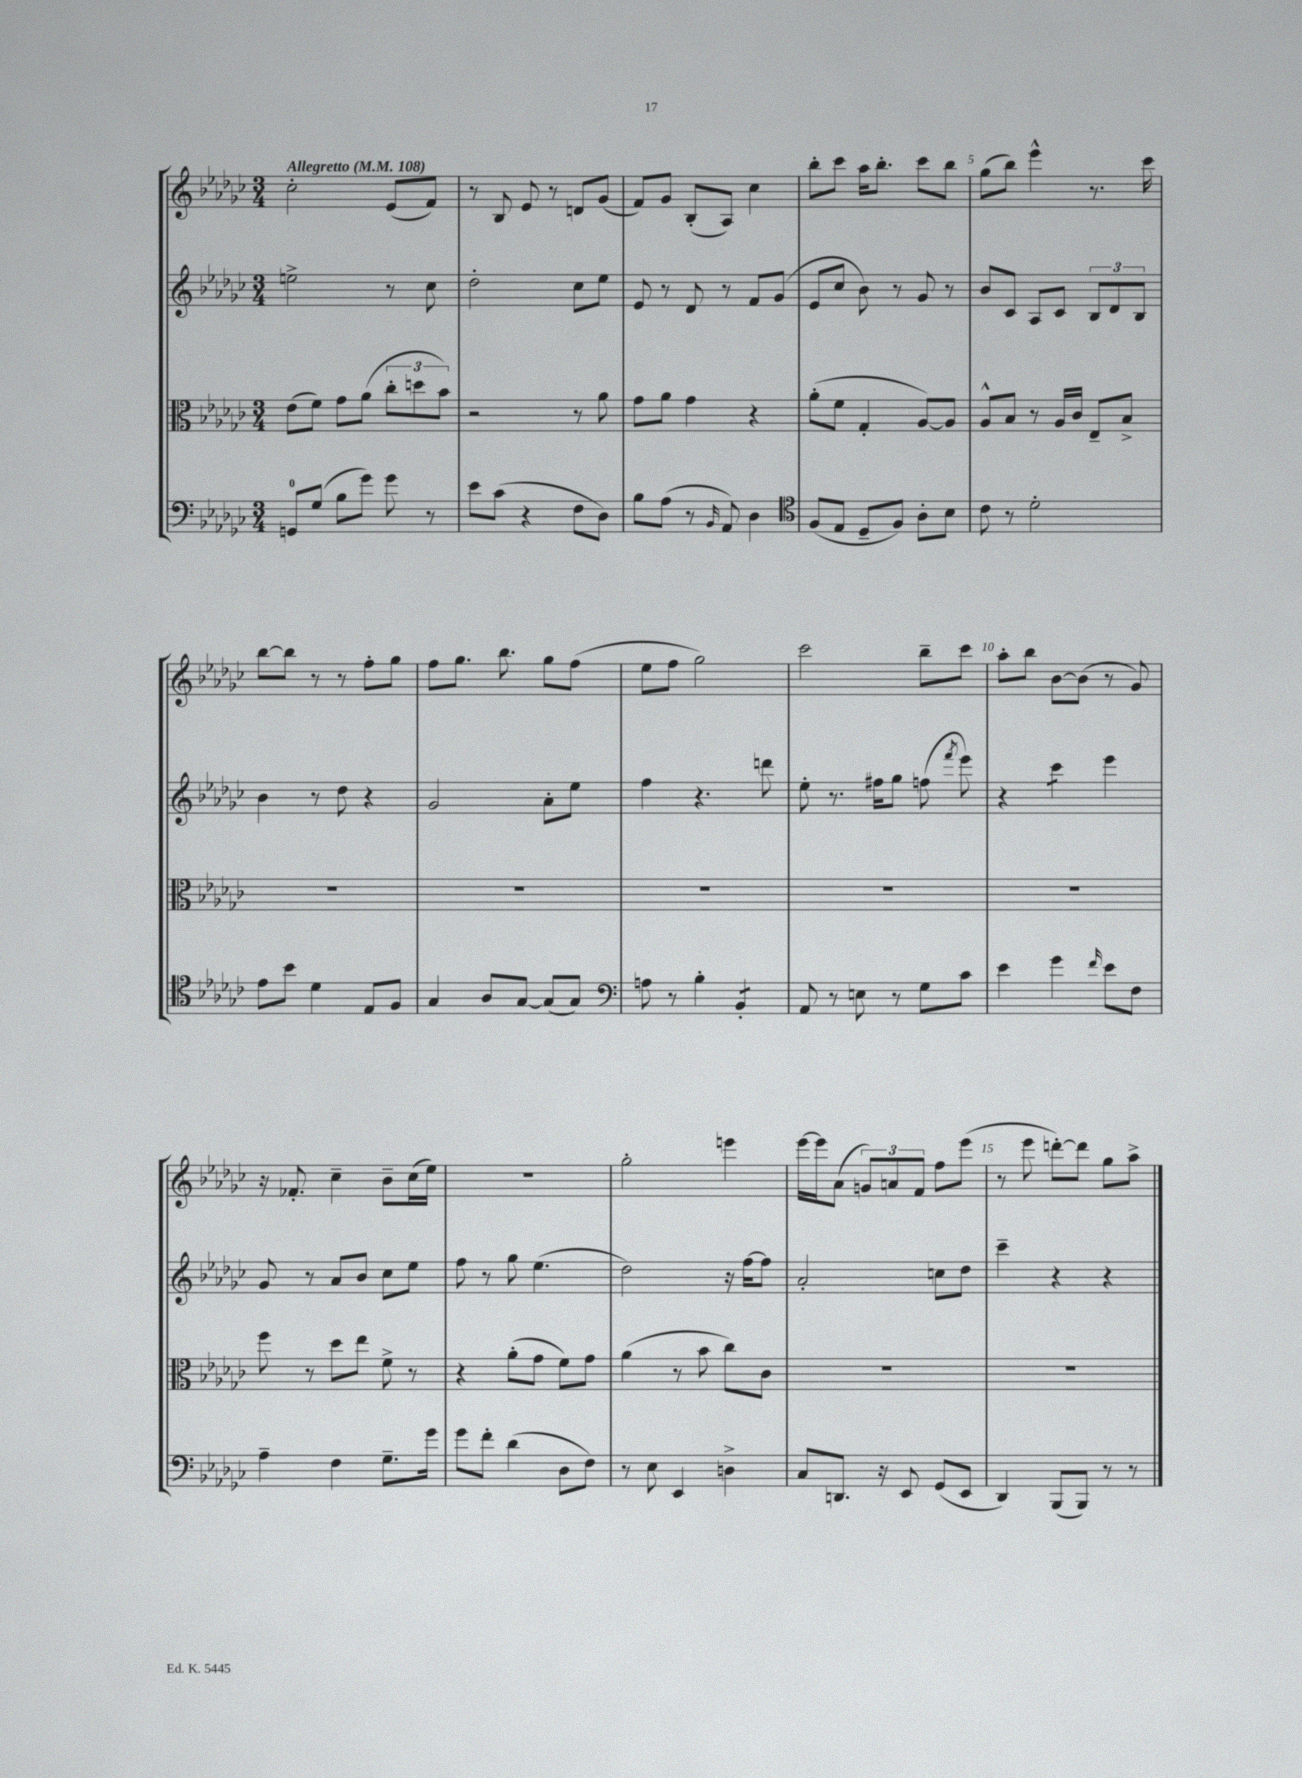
<<
\new StaffGroup <<
\new Staff = "s0" {
    \clef treble \key ges \major \numericTimeSignature \time 3/4 \tempo "Allegretto" 4 = 108
    \autoBeamOff ces''2-. ees'8[( f'8]) |
    r8 bes8 ees'8 r8 d'8[ ges'8]( |
    f'8[) ges'8] bes8[-.( aes8]) ces''4 |
    bes''8[-. ces'''8] aes''16[ bes''8.]-. ces'''8[ bes''8] |
    ges''8[( bes''8]) ees'''4-^ r8. ces'''16 |
    bes''8[~ bes''8] r8 r8 f''8[-. ges''8] |
    f''8[ ges''8.] bes''8. ges''8[ f''8]( |
    ees''8[ f''8] ges''2) |
    ces'''2 bes''8[-- ces'''8] |
    aes''8[-. bes''8] bes'8[~ bes'8]( r8 ges'8) |
    r16 fes'8.-. ces''4-- bes'8[-- ces''16( ees''16]) |
    R2. |
    ges''2-. e'''4 |
    ees'''16[~ ees'''16 aes'8]( \tuplet 3/2 { g'8[) a'8 f'8] } f''8[ ees'''8]( |
    r8 ees'''8 d'''8[~-.) d'''8] ges''8[ aes''8]-> \bar "|." |
}
\new Staff = "s1" {
    \clef treble \key ges \major \numericTimeSignature \time 3/4
    \autoBeamOff e''2-> r8 ces''8 |
    des''2-. ces''8[ ees''8] |
    ees'8 r8 des'8 r8 f'8[ ges'8]( |
    ees'8[ ces''8] bes'8) r8 ges'8 r8 |
    bes'8[ ces'8] aes8[ ces'8] \tuplet 3/2 { bes8[ des'8 bes8] } |
    bes'4 r8 des''8 r4 |
    ges'2 aes'8[-. ees''8] |
    f''4 r4. d'''8 |
    ees''8-. r8. fis''16[ ges''8] f''8( \acciaccatura { f'''8 } ees'''8) |
    r4 ces'''4:8 ees'''4 |
    ges'8 r8 aes'8[ bes'8] ces''8[ ees''8] |
    f''8 r8 ges''8 ees''4.( |
    des''2) r16 f''16[~ f''8] |
    aes'2-. c''8[ des''8] |
    ces'''4-- r4 r4 \bar "|." |
}
\new Staff = "s2" {
    \clef alto \key ges \major \numericTimeSignature \time 3/4
    \autoBeamOff ees'8[( f'8]) ges'8[ aes'8]( \tuplet 3/2 { ces''8[-. d''8 bes'8]) } |
    r2 r8 aes'8 |
    ges'8[ aes'8] ges'4 r4 |
    aes'8[-.( f'8] ges4-. aes8[~) aes8] |
    aes8[-^ bes8] r8 aes16[ ces'16] ees8[-- bes8]-> |
    R2. |
    R2. |
    R2. |
    R2. |
    R2. |
    f''8 r8 des''8[ ees''8] f'8-> r8 |
    r4 aes'8[-.( ges'8] f'8[) ges'8] |
    aes'4( r8 bes'8 ces''8[) ces'8] |
    R2. |
    R2. \bar "|." |
}
\new Staff = "s3" {
    \clef bass \key ges \major \numericTimeSignature \time 3/4
    \autoBeamOff g,8[-0 ges8]( bes8[ ges'8]) ges'8 r8 |
    ees'8[ ces'8]( r4 f8[ des8]) |
    bes8[ aes8]( r8 \grace { bes,16 } aes,8) des4 |
    \clef tenor f8[( ees8] des8[-- f8]) aes8[-. bes8] |
    ces'8 r8 des'2-. |
    ees'8[ bes'8] des'4 ees8[ f8] |
    ges4 aes8[ ges8]~ ges8[( ges8]) |
    \clef bass a8 r8 bes4-. bes,4:8-. |
    aes,8 r8 e8 r8 ges8[ ces'8] |
    ees'4 ges'4 \grace { f'16 } ees'8[ f8] |
    aes4-- f4 ges8.[-- ges'16] |
    ges'8[ f'8]-. des'4( des8[ f8]) |
    r8 ees8 ees,4 d4-> |
    ces8[ d,8.] r16 ees,8 ges,8[( ees,8] |
    des,4) bes,,8[( bes,,8]) r8 r8 \bar "|." |
}
>>
>>
\layout { \context { \Score \override BarNumber.break-visibility = ##(#f #t #t) barNumberVisibility = #(every-nth-bar-number-visible 5) } }
